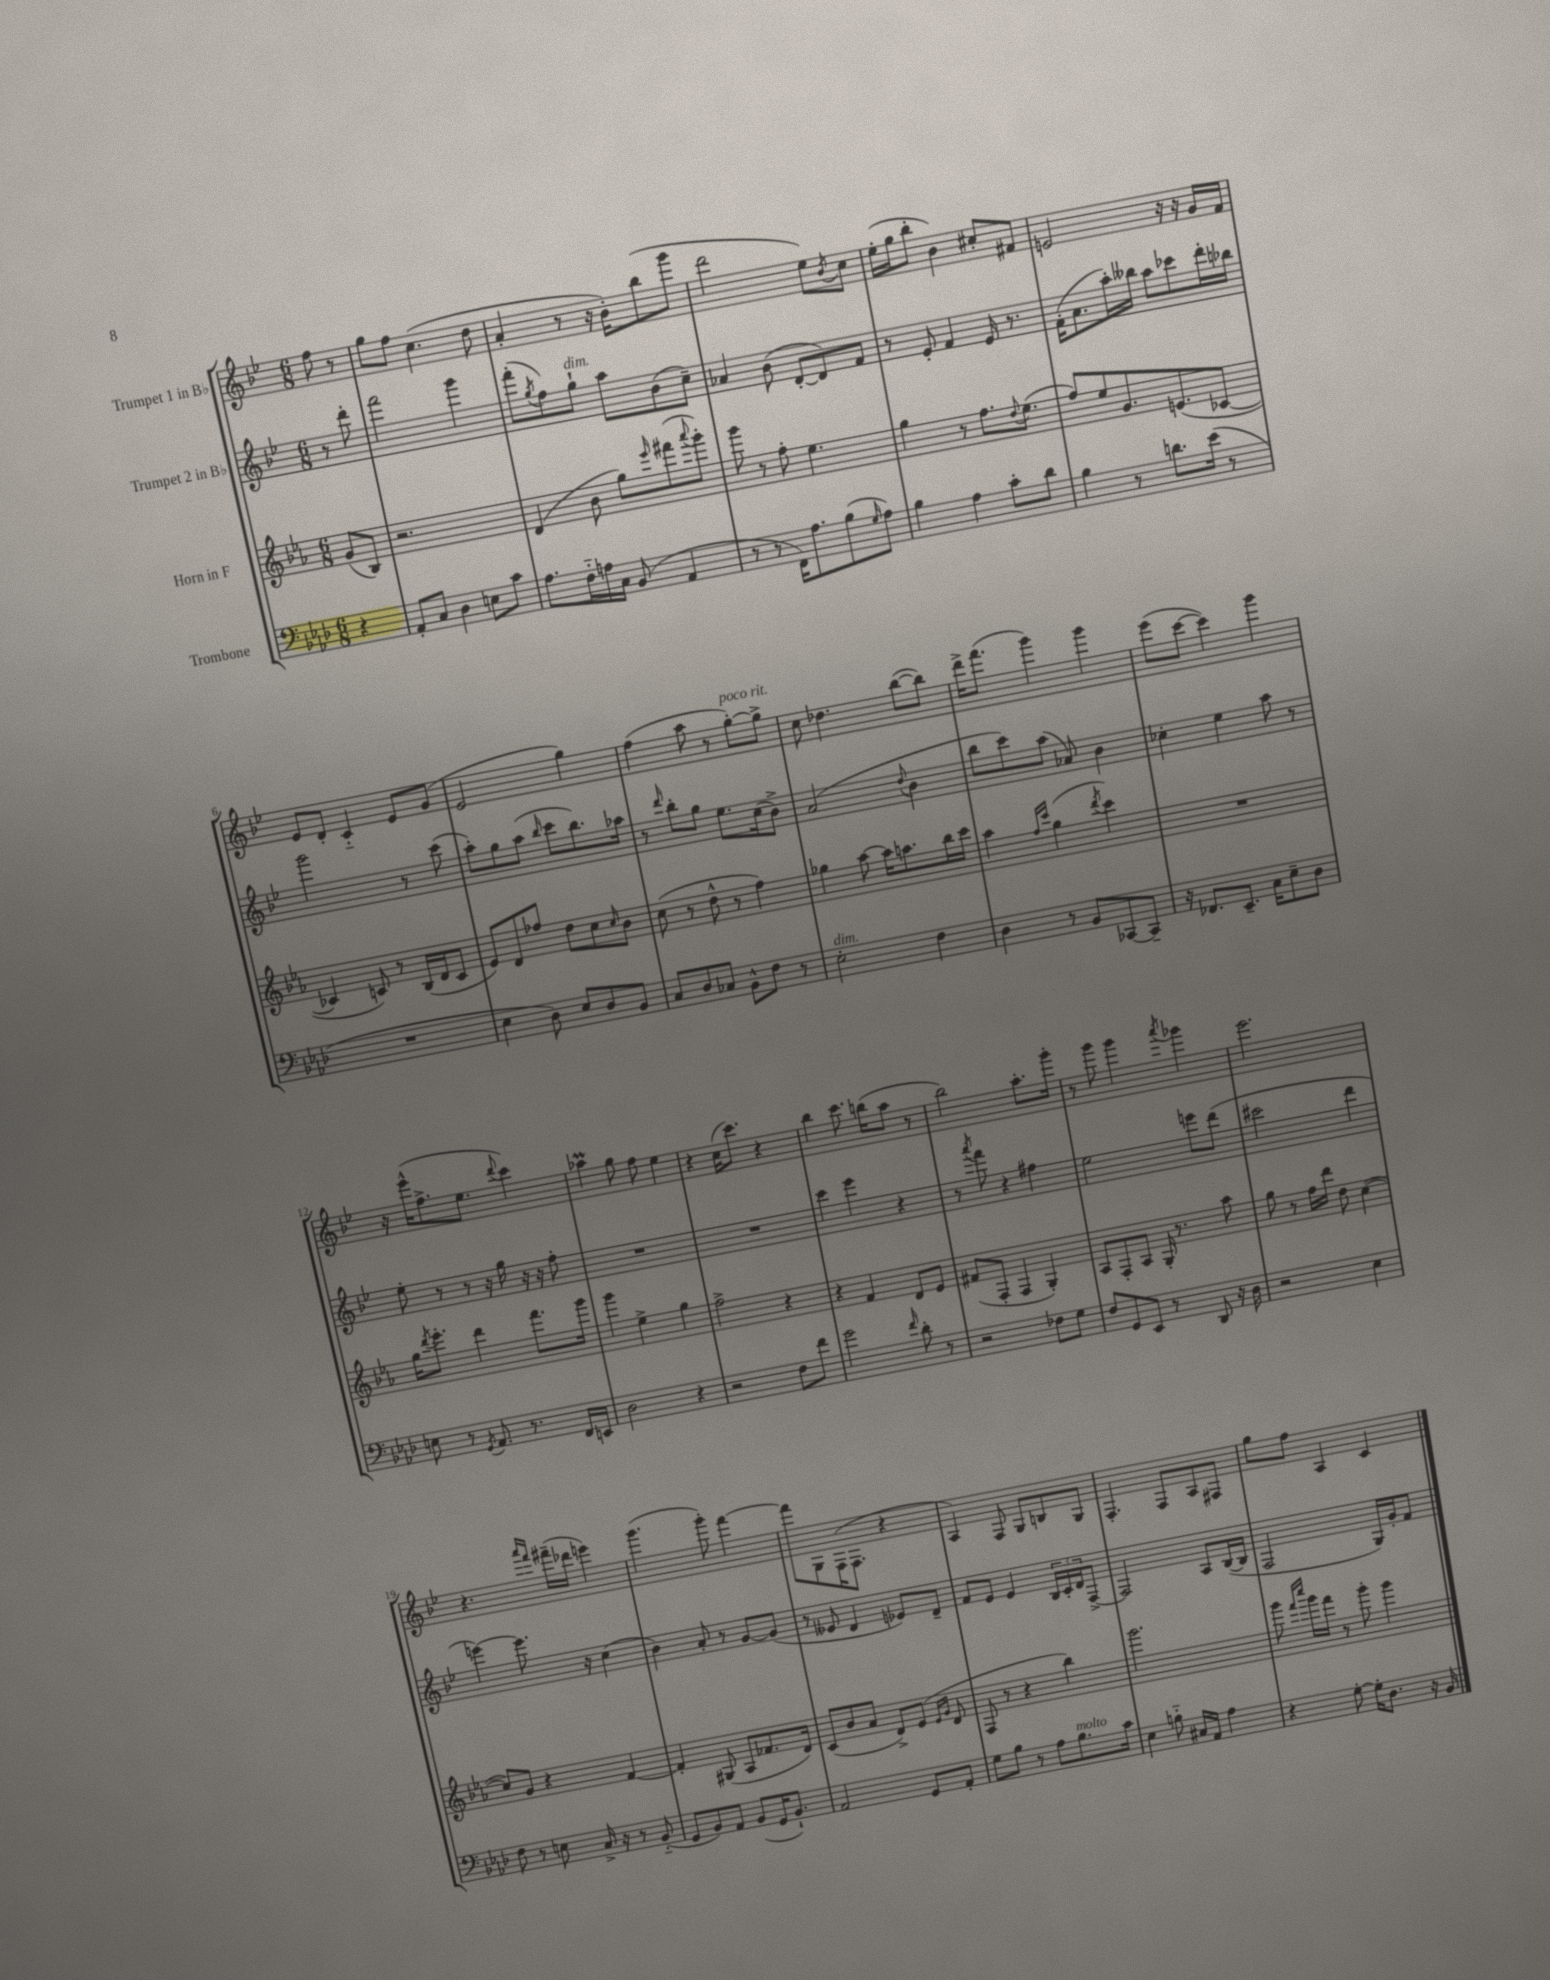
<<
\new StaffGroup <<
\new Staff = "s0" \with { instrumentName = "Trumpet 1 in Bb" } {
    \clef treble \key bes \major \numericTimeSignature \time 6/8 \partial 4
    f''8 r8 |
    g''8 f''8 c''4.( d''8 |
    a'4-. r8 r16 bes'16-.) bes''8( g'''8 |
    d'''2 ees''8) \acciaccatura { bes'8 } c''8 |
    ees''16-.( g''16 bes''8-. bes'4) cis''8-. fis'8 |
    e'2 r16 r16 g'16 f'16 |
    ees'8 d'8-. c'4-_ ees'8 g'8( |
    ees'2 g''4) |
    f''4( a''8 r8 g''8~-.^\markup { \italic "poco rit." }) g''8-> |
    c''8 des''4. bes''8~( bes''8) |
    d'''16-> f'''8.( g'''4) g'''4 |
    ees'''8( c'''8~ c'''4) g'''4 |
    r16 ees'''16-^( f''8.-> ees''8. \appoggiatura { d'''8 } c'''4) |
    aes''4\prall g''8 f''8 ees''4 |
    r4 c''16( c'''8.) r4 |
    bes''4 c'''8. b''16( a''8 r8 |
    bes''2) a''8.-. g'''16-. |
    r8 g'''8 g'''4 \acciaccatura { a'''8 } ges'''4 |
    ees'''2. |
    r4. \grace { a'''16 f'''16 } fis'''16--( des'''16 e'''4) |
    g'''4.( g'''8-.) f'''4~ |
    f'''8 g8 f16( f8. r4 |
    a4) f8 g8 b8 g8 |
    f4.-. f8 a8 fis8 |
    g''8 f''8 a4 c'4 \bar "|." |
}
\new Staff = "s1" \with { instrumentName = "Trumpet 2 in Bb" } {
    \clef treble \key bes \major \numericTimeSignature \time 6/8 \partial 4
    r8 d'''8-. |
    f'''2 g'''4 |
    f'''8-.( \acciaccatura { g''8 } f''8) g''8-!^\markup { \italic "dim." } a''8 bes'8( c''8--) |
    aes'4 bes'8( d'8~-. d'8) f'8 |
    r8 ees'8-. f'4 ees'16 r8. |
    f'16-.( a'8. a''16-.) beses''16 a''8 ces'''8 d'''16-. bes''16 |
    g'''2 r8 c'''8( |
    a''8-.) g''8 a''8( \grace { bes''16 } c'''8 bes''8.) aes''16 |
    r8 \grace { d'''16 } bes''8-. g''8 ees''8. c''16( bes'8->) |
    a'2( \appoggiatura { d''8 } bes'4 |
    bes''8 c'''8) a''8( aes'8) bes'4 |
    ces''4-. ees''4 a''8 r8 |
    ees''8-. r8 r8 r16 g''16 r16 r16 f''8-. |
    R2. |
    R2. |
    c'''4 ees'''4 r4 |
    r8 \acciaccatura { a'''8 } f'''8 r4 fis''4 |
    ees''2 e'''8 d'''8( |
    cis'''2 d'''4 |
    e'''4~) e'''8. r16 c''4( |
    bes'4) a'8-. r8 g'8~ g'8( |
    r8 eeses'8 d'4 ees'8) d'8-- |
    f'8 ees'8 ees'4 \tuplet 3/2 { bes16 c'16-. d'16 } f8~-> |
    f2 a8 bes16~( bes16 |
    f2 g16) g'16-. f'8 \bar "|." |
}
\new Staff = "s2" \with { instrumentName = "Horn in F" } {
    \clef treble \key ees \major \numericTimeSignature \time 6/8 \partial 4
    g'8( bes8) |
    r2. |
    d'4( bes'8 g''8) \grace { ees'''16 } fis'''8( \appoggiatura { aes'''8 } g'''8-.) |
    g'''8 r8 f''8-. ees''4. |
    g''4 r8 f''8. \appoggiatura { d''8 } ees''8.( |
    f''8) ees''8 g'8. e'8.( ces'8~ |
    ces'4 c'8) r8 bes16( d'16 c'8 |
    ees'8) d'8 fes''8 d''8 c''8 \grace { c''16 } bes'8 |
    c''8( r8 d''8-^ r8 f''4) |
    ges''4 aes''8~ aes''16 a''8. bes''16 c'''16 |
    aes''4 \grace { f''16 c'''16 } g''4( \acciaccatura { d'''8 } c'''4) |
    R2. |
    g''16 \acciaccatura { d'''8 } ees'''8.-. d'''4 f'''8. g'''16 |
    g'''4 ees''4-> g''4 |
    f''2-> r4 |
    r4 f'4 d'8 ees'8 |
    fis'8( f8-. f4 g4-.) |
    aes8 f8-. aes8 g16-. r8. aes''8 |
    g''8 r8 f''16 d'''16 d''8 c''4~( |
    c''8) g'8 r4 f'4~ |
    f'4-. gis8( aes8 fes'8. d'16) |
    c'8( bes'8 aes'8 d'8->) ees'8( \grace { ees'16 g'16 } d'8 |
    f8 r8 r4 bes''4) |
    g'''2. |
    g'''8 \grace { f'''16 c''''16 } g'''16 f'''16 r8 g'''8-. g'''4 \bar "|." |
}
\new Staff = "s3" \with { instrumentName = "Trombone" } {
    \clef bass \key aes \major \numericTimeSignature \time 6/8 \partial 4
    r4 |
    aes,8-. c8 des4 e8 c'8 |
    aes8. f16-_ a16 c16 bes,8( aes,4 |
    r8 r8 f,16) aes8. bes8( \grace { g16 } aes8) |
    bes4 aes4 c'8-. des'8 |
    bes4 r8 d'8. ees'16( r8 |
    R2. |
    ees4 des8) ees8 des8 bes,8 |
    c8 des8 ces8 bes,8-^ f8 r8 |
    ees2-.^\markup { \italic "dim." } f4 |
    des4 r8 bes,8 ces,8~ ces,8-- |
    r16 fes,8. ees,8.-- c16 ees8-- des8 |
    e8 r8 \acciaccatura { g,8 } aes,8. r8. f,16 e,16 |
    des2 r4 |
    r2 f8 f'8 |
    g'2 \grace { f'16 } des'8-. r8 |
    r2 fes8 g8 |
    f8 g,8 ees,8 r8 des,8 r16 des16 |
    r2 ees4 |
    f8 r8 e8 c16-> r16 r8 bes,8-_( |
    g,8 bes,8) aes,8 bes,8( g,16 bes,8.-!) |
    aes,2 g,8 aes,8-. |
    g8 bes8 r8 aes8 bes8.^\markup { \italic "molto" } c'16 |
    ees4 b8-_ cis16 aes,16 aes4 |
    r4 g8~-. g16-. des8. r16 bes,16 \bar "|." |
}
>>
>>
